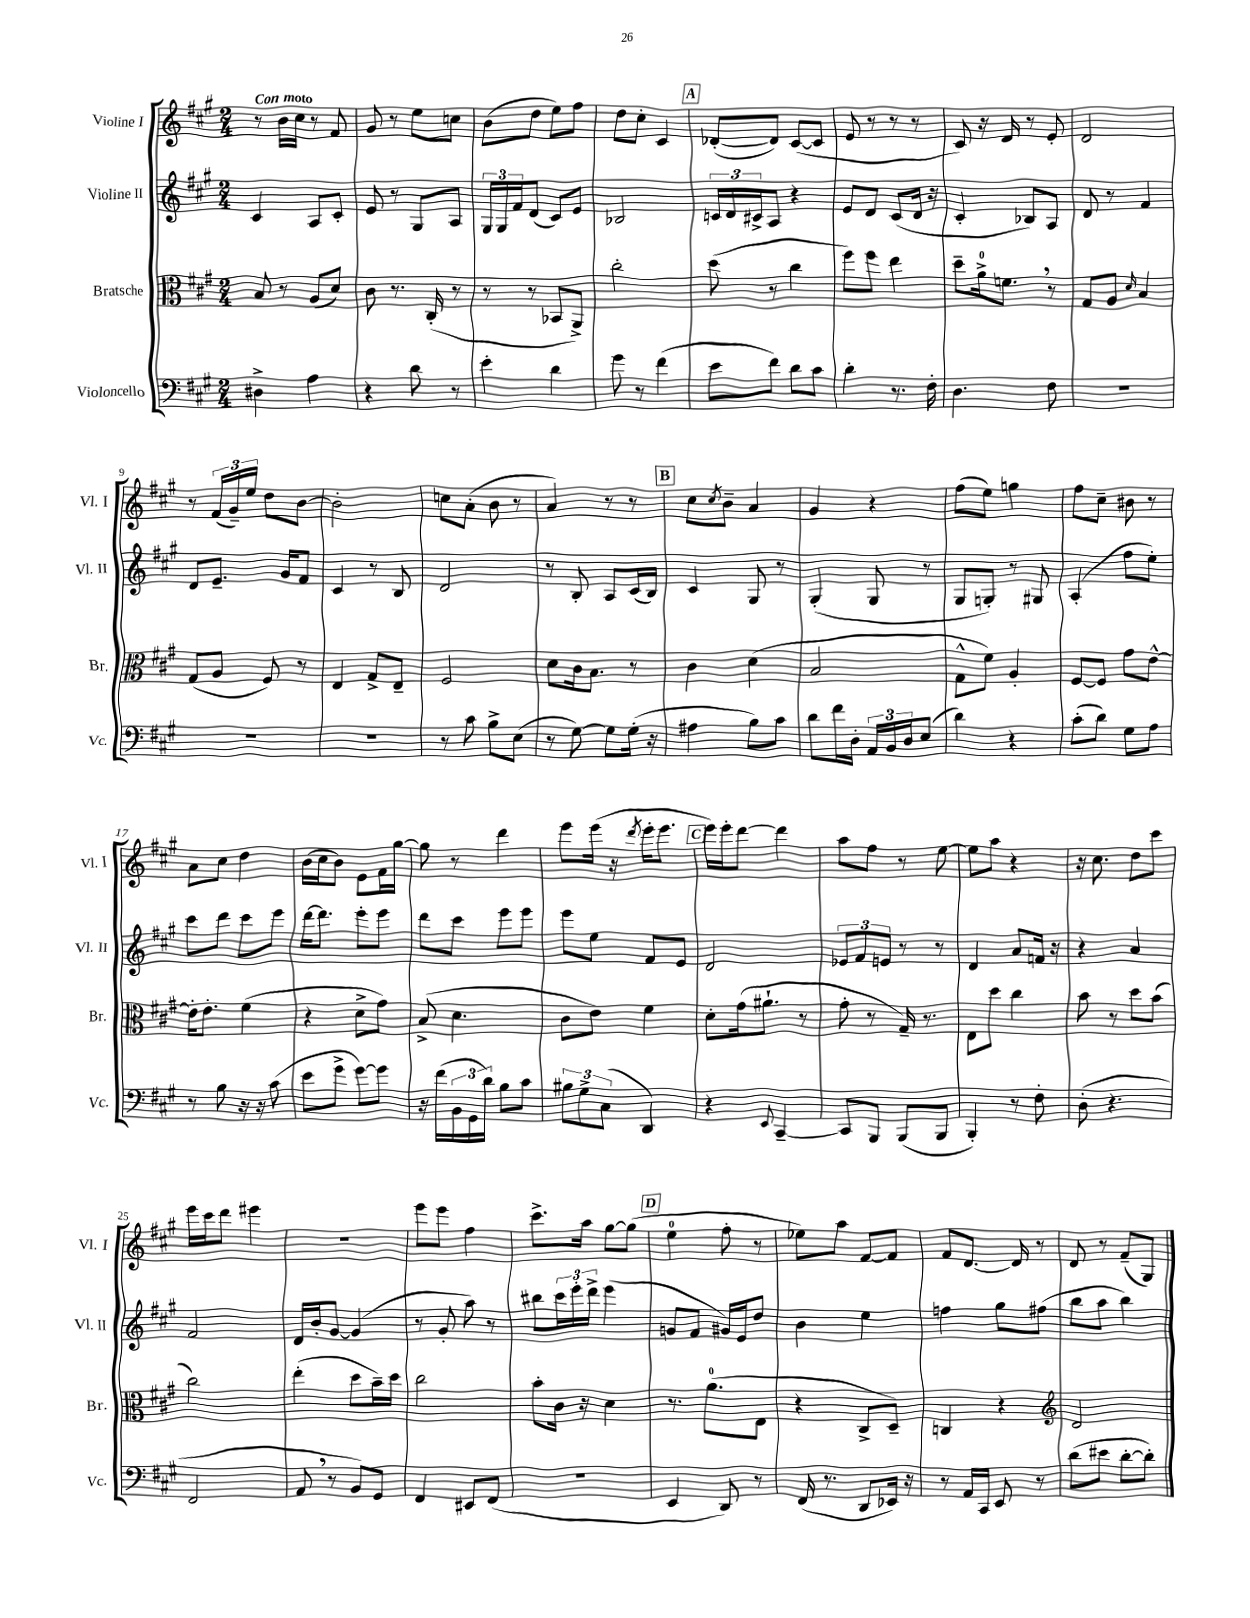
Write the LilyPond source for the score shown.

<<
\new StaffGroup <<
\new Staff = "s0" \with { instrumentName = "Violine I" shortInstrumentName = "Vl. I" } {
    \clef treble \key a \major \numericTimeSignature \time 2/4 \tempo "Con moto"
    r8 b'16 cis''16 r8 fis'8 |
    gis'8 r8 e''8 c''8 |
    b'8( d''8 e''8) fis''8 |
    d''8 cis''8-. cis'4 |
    \mark \markup { \box "A" } des'8~-.( des'8) cis'8~( cis'8 |
    e'8 r8 r8 r8 |
    cis'8) r16 d'16 r8 e'8-. |
    d'2 |
    r8 \tuplet 3/2 { fis'16( gis'16--) e''16 } d''8 b'8~ |
    b'2-. |
    c''8 a'8-.( b'8 r8 |
    a'4) r8 r8 |
    \mark \markup { \box "B" } cis''8 \acciaccatura { cis''8 } b'8-- a'4 |
    gis'4 r4 |
    fis''8( e''8) g''4 |
    fis''8 cis''8-- bis'8 r8 |
    a'8 cis''8 d''4 |
    b'16( cis''16 b'8) e'8 fis'16 gis''16~ |
    gis''8 r8 d'''4 |
    e'''8 e'''16( r16 \acciaccatura { d'''8 } e'''16-. e'''8. |
    \mark \markup { \box "C" } e'''16) e'''16-. d'''8~ d'''4 |
    a''8 fis''8 r8 e''8~ |
    e''8 a''8 r4 |
    r16 cis''8. d''8 cis'''8 |
    e'''16 cis'''16 d'''8 eis'''4 |
    r2 |
    e'''8 e'''8 fis''4 |
    cis'''8.-> a''16 gis''8~ gis''8( |
    \mark \markup { \box "D" } e''4-0 fis''8-. r8 |
    ees''8) a''8 fis'8~ fis'8 |
    fis'8 d'8.~ d'16 r8 |
    d'8 r8 fis'8--( gis8) \bar "|." |
}
\new Staff = "s1" \with { instrumentName = "Violine II" shortInstrumentName = "Vl. II" } {
    \clef treble \key a \major \numericTimeSignature \time 2/4
    cis'4 a8 cis'8-. |
    e'8 r8 gis8 a8 |
    \tuplet 3/2 { gis16 gis16 fis'16 } d'8( cis'8) e'8 |
    bes2 |
    \mark \markup { \box "A" } \tuplet 3/2 { c'16 d'16 cis'16-> } a8 r4 |
    e'8 d'8 cis'8( d'16 r16 |
    cis'4-. bes8) a8 |
    d'8 r8 fis'4 |
    d'8 e'8.-- gis'16 fis'8 |
    cis'4 r8 b8 |
    d'2 |
    r8 b8-. a8 cis'16( b16) |
    \mark \markup { \box "B" } cis'4 gis8 r8 |
    gis4-.( gis8 r8 |
    gis8 g8-.) r8 gis8 |
    a4-.( fis''8 e''8-.) |
    cis'''8 d'''8 cis'''8 e'''8 |
    d'''16~ d'''8. e'''8-. e'''8 |
    d'''8 cis'''8 e'''8 e'''8 |
    e'''8 e''8 fis'8 e'8 |
    \mark \markup { \box "C" } d'2 |
    \tuplet 3/2 { ees'8 fis'8 e'8 } r8 r8 |
    d'4 a'8 f'16 r16 |
    r4 a'4 |
    fis'2 |
    d'16 b'16-. gis'8~ gis'4( |
    r8 gis'8-. a''8) r8 |
    bis''8 \tuplet 3/2 { cis'''16 e'''16-. d'''16-> } e'''4( |
    \mark \markup { \box "D" } g'8 fis'8 gis'16) e'16 d''8 |
    b'4 e''4 |
    f''4 gis''8 fis''8( |
    b''8 a''8 b''4) \bar "|." |
}
\new Staff = "s2" \with { instrumentName = "Bratsche" shortInstrumentName = "Br." } {
    \clef alto \key a \major \numericTimeSignature \time 2/4
    b8 r8 a8( d'8) |
    cis'8 r8. cis16-.( r8 |
    r8 r8 bes,8 a,8->) |
    cis''2-. |
    \mark \markup { \box "A" } d''8( r8 cis''4 |
    fis''8) fis''8 e''4 |
    d''8-- a'16-0-> f'8. \breathe r8 |
    gis8 a8 \grace { d'16 } b4 |
    gis8( a8 fis8) r8 |
    e4 gis8-> e8-- |
    fis2 |
    d'8 cis'16 b8. r8 |
    \mark \markup { \box "B" } cis'4 d'4( |
    b2 |
    gis8-^ fis'8) a4-. |
    fis8~ fis8 gis'8 e'8~-^ |
    e'16-. e'8.-. fis'4( |
    r4 d'8-> gis'8) |
    b8->( d'4. |
    cis'8 e'8) fis'4 |
    \mark \markup { \box "C" } d'8-. gis'16( ais'8.-! r8 |
    gis'8-. r8 gis16--) r8. |
    e8 d''8 cis''4 |
    b'8 r8 d''8 b'8( |
    cis''2) |
    e''4-.( d''8 b'16--) d''16 |
    cis''2 |
    b'8-. cis'16 r16 d'4 |
    \mark \markup { \box "D" } r8. a'8.-0( e8 |
    r4 cis8-> d8--) |
    c4 r4 |
    \clef treble d'2 \bar "|." |
}
\new Staff = "s3" \with { instrumentName = "Violoncello" shortInstrumentName = "Vc." } {
    \clef bass \key a \major \numericTimeSignature \time 2/4
    dis4-> a4 |
    r4 d'8 r8 |
    e'4-. d'4 |
    gis'8 r8 fis'4( |
    \mark \markup { \box "A" } e'8 fis'8) d'8 cis'8 |
    d'4-. r8. fis16-. |
    d4. fis8 |
    R2 |
    R2 |
    R2 |
    r8 cis'8 b8-> e8( |
    r8 gis8~) gis8 gis16-.( r16 |
    \mark \markup { \box "B" } ais4 b8) cis'8 |
    d'8 fis'16 d16-. \tuplet 3/2 { a,16 b,16 d16 } e8( |
    d'4) r4 |
    cis'8-.( d'8) gis8 a8 |
    r8 b8 r16 r16 cis'8( |
    e'8 gis'8-> gis'8~) gis'8 |
    r16 fis'16( \tuplet 3/2 { b,16 gis,16 d'16) } b8 cis'8 |
    \tuplet 3/2 { bis8 gis8-> cis8( } d,4) |
    \mark \markup { \box "C" } r4 \appoggiatura { e,8 } cis,4~-- |
    cis,8 b,,8 b,,8( b,,8 |
    b,,4-.) r8 fis8-. |
    d8-.( r4. |
    fis,2 |
    a,8 \breathe r8 b,8) gis,8 |
    fis,4 eis,8 fis,8( |
    r2 |
    \mark \markup { \box "D" } e,4 d,8) r8 |
    fis,16( r8. d,8 ees,16) r16 |
    r8 a,16 cis,16 e,8 r8 |
    d'8( eis'8 d'8~-. d'8-.) \bar "|." |
}
>>
>>
